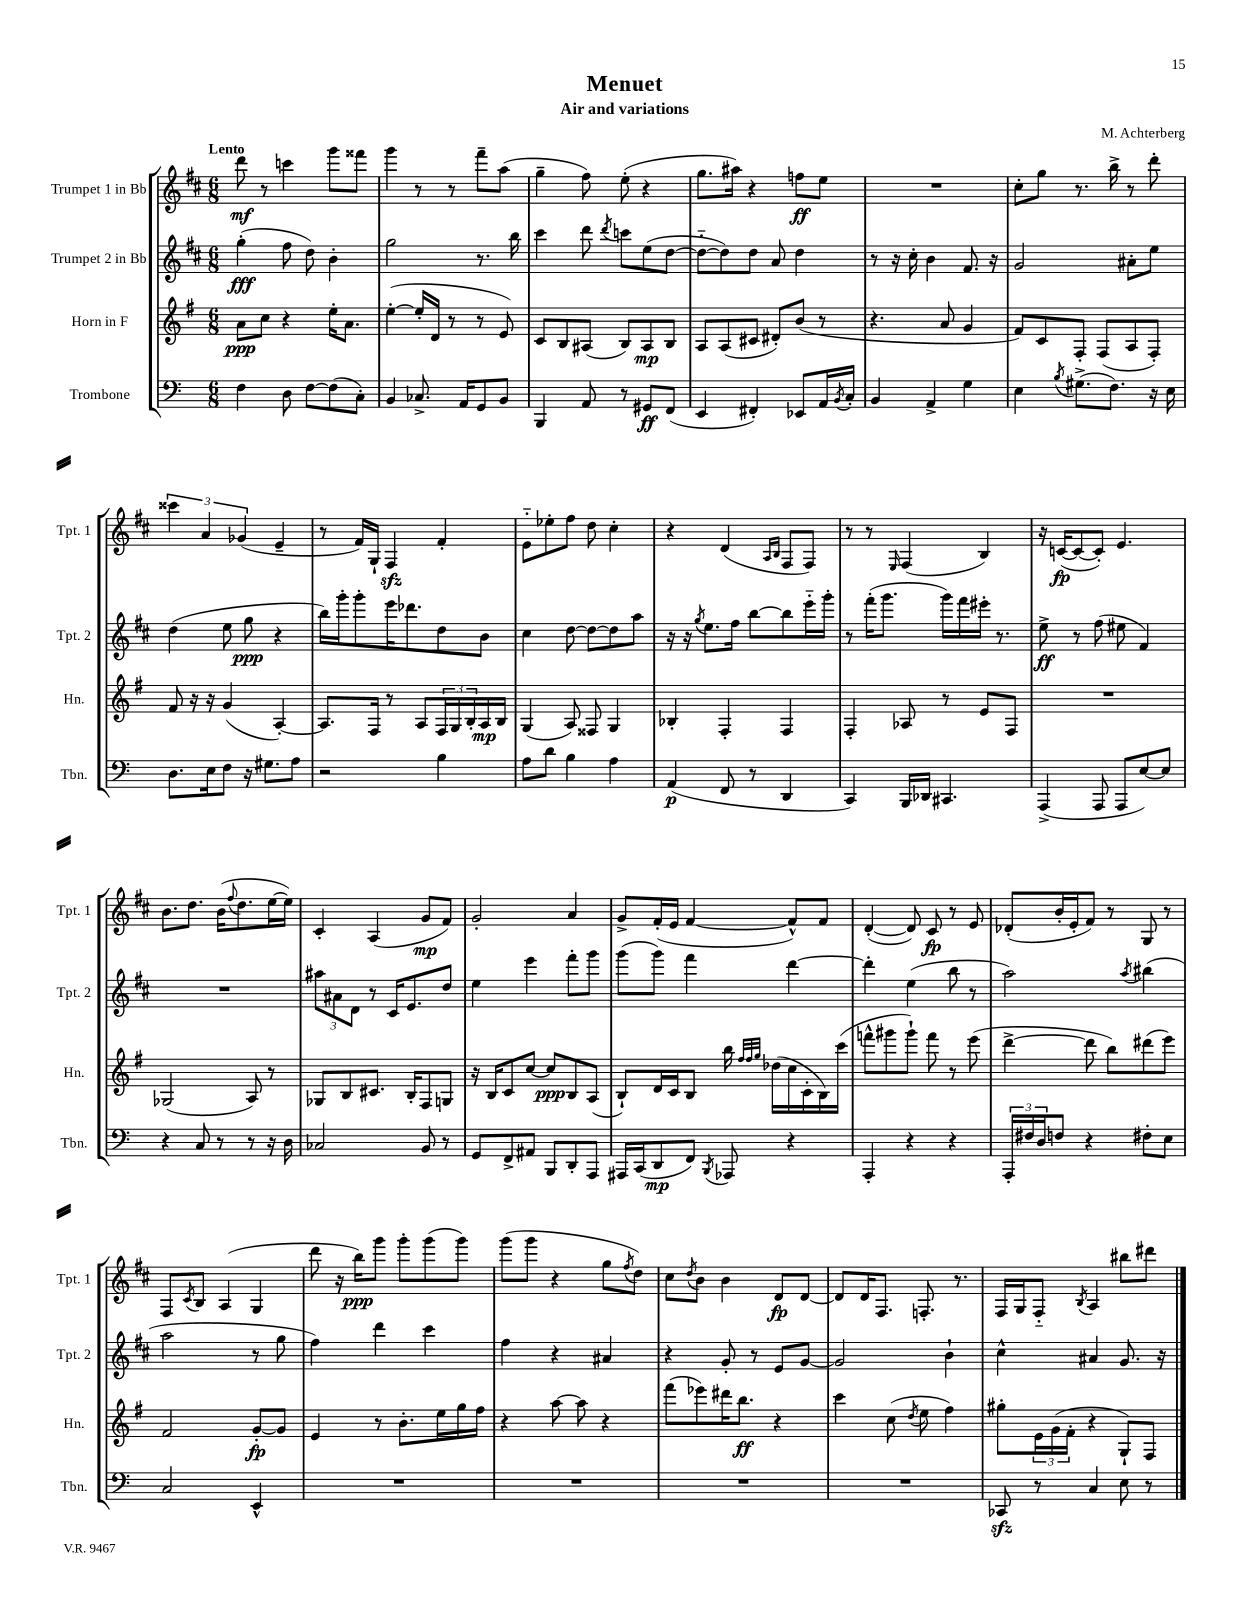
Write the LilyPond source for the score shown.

\header { title = "Menuet" composer = "M. Achterberg" subtitle = "Air and variations" }
<<
\new StaffGroup <<
\new Staff = "s0" \with { instrumentName = "Trumpet 1 in Bb" shortInstrumentName = "Tpt. 1" } {
    \clef treble \key d \major \numericTimeSignature \time 6/8 \tempo "Lento"
    d'''8\mf r8 c'''4 g'''8 fisis'''8 |
    g'''4 r8 r8 fis'''8-- a''8( |
    g''4-- fis''8) e''8-.( r4 |
    g''8. ais''16) r4 f''8\ff e''8 |
    R2. |
    cis''8-. g''8 r8. b''16-> r8 d'''8-. |
    \tuplet 3/2 { cisis'''4 a'4 ges'4( } e'4-- |
    r8 fis'16) g16-! fis4\sfz fis'4-. |
    e'8-_ ees''8-. fis''8 d''8 cis''4-. |
    r4 d'4( \grace { a16 b16 } fis8 fis8) |
    r8 r8 \grace { e16 } fis4( b4) |
    r16 c'16~\fp( c'8~ c'8-.) e'4. |
    b'8. d''8. b'16( \appoggiatura { fis''8 } d''8. e''16~ e''16) |
    cis'4-. a4( g'8\mp fis'8) |
    g'2-. a'4 |
    g'8-> fis'16-.( e'16 fis'4~ fis'8-^) fis'8 |
    d'4~-.( d'8) cis'8\fp r8 e'8 |
    des'8-.( b'16-. e'16-. fis'8) r8 g8 r8 |
    fis8 \acciaccatura { cis'8 } b8 a4( g4 |
    d'''8 r16 b''16\ppp) g'''8 g'''8-. g'''8( g'''8) |
    g'''8( g'''8 r4 g''8 \acciaccatura { fis''8 } d''8) |
    cis''8 \acciaccatura { d''8 } b'8 b'4 d'8\fp d'8~ |
    d'8 d'16 fis8. f8.-. r8. |
    fis16 g16 fis8-_ \acciaccatura { b8 } a4 bis''8 dis'''8 \bar "|." |
}
\new Staff = "s1" \with { instrumentName = "Trumpet 2 in Bb" shortInstrumentName = "Tpt. 2" } {
    \clef treble \key d \major \numericTimeSignature \time 6/8
    g''4-.\fff( fis''8 d''8) b'4-. |
    g''2 r8. b''16 |
    cis'''4 d'''8 \acciaccatura { d'''8 } c'''8 e''8( d''8~ |
    d''8~-_ d''8) d''8 a'8 d''4 |
    r8 r16 cis''16-. b'4 fis'8. r16 |
    g'2 ais'8-. e''8 |
    d''4( e''8 g''8\ppp r4 |
    b''16) g'''16-. g'''8-. e'''16 des'''8. d''8 b'8 |
    cis''4 d''8~ d''8~ d''8 a''8 |
    r16 r16 \acciaccatura { g''8 } e''8. fis''16 b''8~ b''8 e'''16-_ g'''16-. |
    r8 fis'''16-.( g'''8. g'''16) fis'''16 eis'''16-. r8. |
    e''8->\ff r8 fis''8( eis''8 fis'4) |
    R2. |
    \tuplet 3/2 { ais''8 ais'8 d'8 } r8 cis'16 e'8. d''8 |
    e''4 e'''4 fis'''8-. g'''8 |
    g'''8( g'''8) fis'''4 d'''4~ |
    d'''4-. e''4( b''8 r8 |
    a''2) \acciaccatura { a''8 } bis''4( |
    a''2 r8 g''8 |
    fis''4) d'''4 cis'''4 |
    fis''4 r4 ais'4 |
    r4 g'8-. r8 e'8 g'8~ |
    g'2 b'4-! |
    cis''4-^ ais'4 g'8. r16 \bar "|." |
}
\new Staff = "s2" \with { instrumentName = "Horn in F" shortInstrumentName = "Hn." } {
    \clef treble \key g \major \numericTimeSignature \time 6/8
    a'8\ppp c''8 r4 e''16-. a'8. |
    e''4~-.( e''16-. d'16 r8 r8 e'8) |
    c'8 b8 ais8( b8) ais8\mp b8 |
    a8 a8( cis'8 dis'8-.) b'8( r8 |
    r4. a'8 g'4 |
    fis'8) c'8 fis8-. fis8( a8 fis8-.) |
    fis'8 r16 r16 g'4( a4~-.) |
    a8. fis16 r8 a8 \tuplet 3/2 { fis16 g16 b16-. } a16\mp b16 |
    g4( a8) fisis8 g4 |
    bes4-. fis4-. fis4 |
    fis4-. aes8 r8 e'8 fis8 |
    R2. |
    ges2( a8) r8 |
    ges8 b8 cis'8. b16-. fis8 g8 |
    r16 b16 c'8 c''8~ c''8\ppp b8 a8( |
    b8-!) d'16 c'16 b8 b''16 \grace { fis''32 fis''32 g''32 } des''16( c''16 c'16-. b16) c'''16( |
    f'''8-^ gis'''8 gis'''8-!) f'''8 r8 e'''8( |
    d'''4~-> d'''8 b''8) dis'''8( e'''8) |
    fis'2 g'8~-.\fp g'8 |
    e'4 r8 b'8.-. e''16 g''16 fis''16 |
    r4 a''8~ a''8 r4 |
    fis'''8( ees'''8) dis'''16 b''8.\ff r4 |
    c'''4 c''8( \acciaccatura { d''8 } e''8 fis''4) |
    gis''8-. \tuplet 3/2 { e'16 g'16( fis'16-. } r4 g8-!) fis8 \bar "|." |
}
\new Staff = "s3" \with { instrumentName = "Trombone" shortInstrumentName = "Tbn." } {
    \clef bass \key c \major \numericTimeSignature \time 6/8
    f4 d8 f8~ f8( c8-.) |
    b,4 ces8.-> a,16 g,8 b,8 |
    b,,4 a,8 r8 gis,8\ff f,8( |
    e,4 fis,4-.) ees,8 a,16 \acciaccatura { b,8 } c16-. |
    b,4 a,4-> g4 |
    e4 \acciaccatura { b8 } gis8.->( f8.) r16 e16 |
    d8. e16 f8 r16 gis8. a8 |
    r2 b4 |
    a8 d'8 b4 a4 |
    a,4\p( f,8 r8 d,4 |
    c,4) b,,16 des,16 cis,4. |
    a,,4->( a,,8 a,,8 e8~) e8 |
    r4 c8 r8 r8 r16 d16 |
    ces2 b,8 r8 |
    g,8 f,8-> ais,8 b,,8 d,8-. a,,8 |
    ais,,16 c,16( d,8\mp f,8) \acciaccatura { b,,8 } aes,,8 r4 |
    a,,4-. r4 r4 |
    \tuplet 3/2 { a,,16-. fis16 d16 } f8 r4 fis8-. e8 |
    c2 e,4-^ |
    R2. |
    R2. |
    R2. |
    R2. |
    ces,8\sfz r8 c4 e8 r8 \bar "|." |
}
>>
>>
\layout { \context { \Score \remove "Bar_number_engraver" } }
